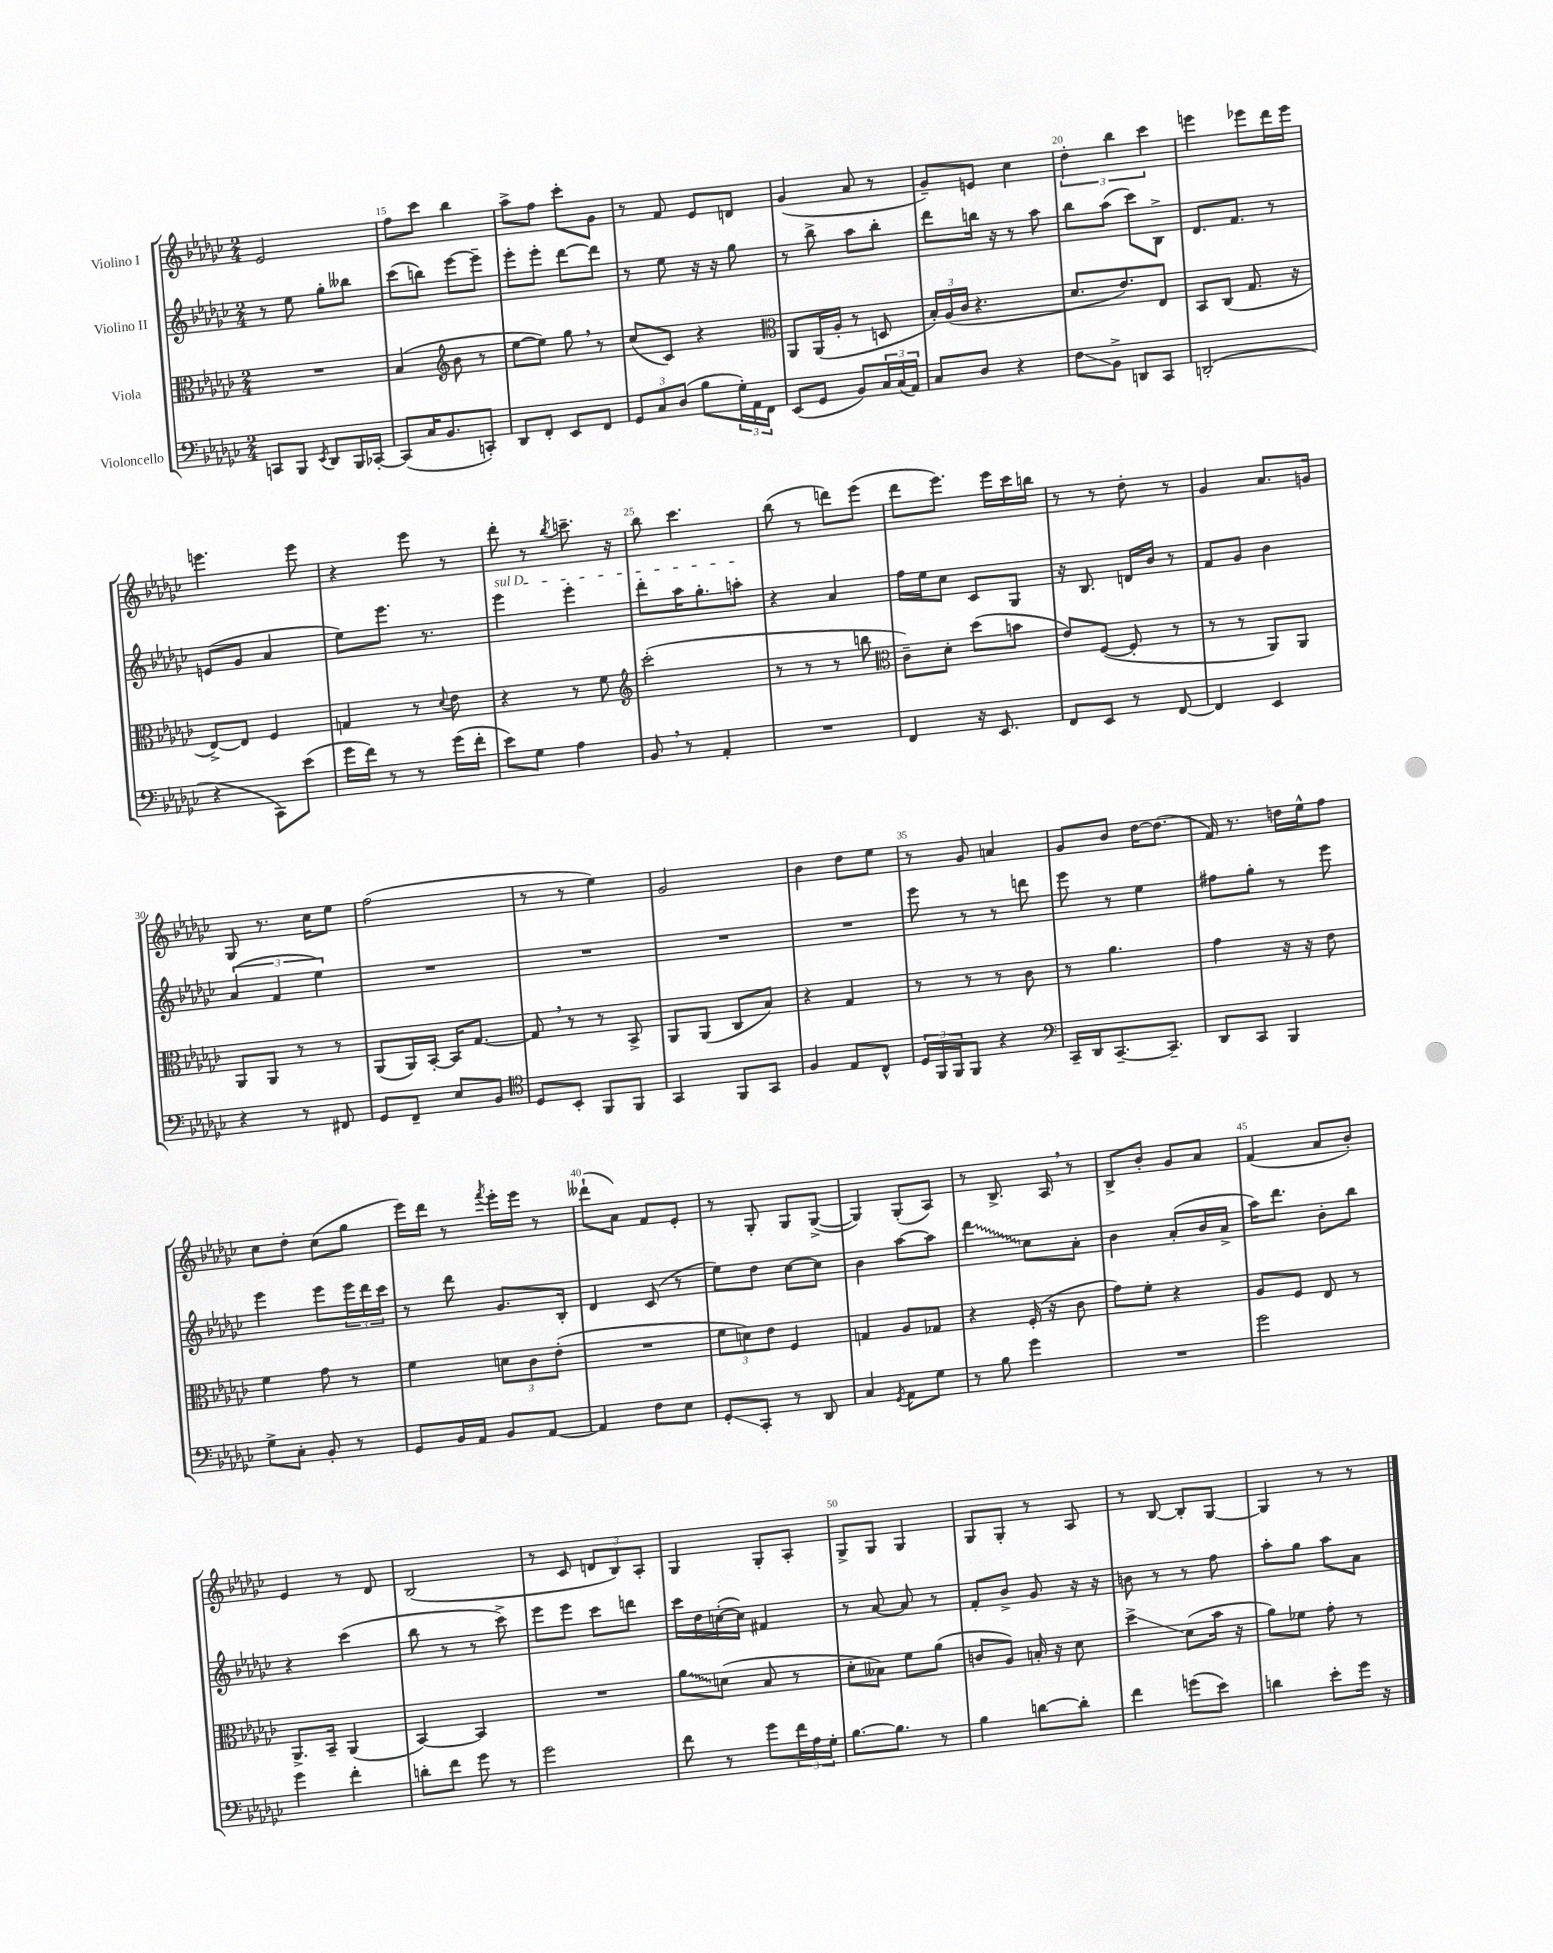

**kern	**kern	**kern	**kern
*staff4	*staff3	*staff2	*staff1
*clefF4	*clefC3	*clefG2	*clefG2
*k[b-e-a-d-g-c-]	*k[b-e-a-d-g-c-]	*k[b-e-a-d-g-c-]	*k[b-e-a-d-g-c-]
*M2/4	*M2/4	*M2/4	*M2/4
8CC	2r	8r	2e-
8BBB-	.	8ee-	.
8qEE-	.	.	.
8DD-	.	8gg-'	.
16BBB-	.	8bb--	.
[16CC-'	.	.	.
=	=	=	=
(8CC-]	(4B-	(8ccc-	8ff
16C-	.	8bb)	8ccc-
8.BB-	.	.	.
*	*clefG2	*	*
.	8b-	[8eee-	4bb-
8CC')	8r	8eee-~]	.
=	=	=	=
8DD-	[8ee-	8eee-'	8aa-^
8FF'	8ee-])	8eee-'	8ff
8EE-	8gg-	[8ddd-	8ccc-'
8FF	8r	8ddd-]	8g-
=	=	=	=
12GG-	(8cc-	8r	8r
12C-	.	.	.
.	8c-)	8ee-	8f
(12D-	.	.	.
8B-	4r	16r	8e-
.	.	16r	.
24G-')	.	8gg-	8d
24AA-	.	.	.
24FF	.	.	.
=	=	=	=
*	*clefC3	*	*
(8EE-	8AA-	8r	(4g-
8GG-	(16AA-	8bb-^	.
.	16A-'	.	.
8BB-)	8r	8aa-	8a-
24C-	8D	8bb-'	8r
(24C-	.	.	.
24AA-)	.	.	.
=	=	=	=
8C-	24B-')	8ddd-	8g-~)
.	(24A-	.	.
.	24c-	.	.
8D-	4.r	16bb	8e
.	.	16r	.
4r	.	8r	4cc-
.	.	8aa-	.
=	=	=	=
8F	8.d-	8bb-	6dd-'
8BB-^	.	(8aa-	.
.	.	.	6bb-
.	8.e-)	.	.
8DD	.	8ccc-)	.
.	.	.	6ccc-
8CC-	8E-	8B-^	.
=	=	=	=
(2DD'	8BB-	8.d-	4eee
.	(8C-	.	.
.	.	8.f	.
.	8.G-	.	8eee-
.	.	8r	16ddd-
.	16r	.	16eee-
=	=	=	=
4r	[8E-^)	(8e	4.eee
.	8E-]	8g-	.
8CC-)	4F	4a-	.
(8e-	.	.	8eee
=	=	=	=
16g-	4G	8ee-)	4r
16f)	.	.	.
8r	.	8.eee-	.
8r	8r	.	8eee-
.	.	8.r	.
.	8qqd-	.	.
(16g-	8e-	.	8r
16f'	.	.	.
=	=	=	=
8e-)	4r	4eee-	8ddd-'
8G-	.	.	8r
.	.	.	8qbb-
4A-	8r	4eee-'	8.ccc~
.	8f	.	.
.	.	.	16r
=	=	=	=
*	*clefG2	*	*
8BB-	(2ccc-'	8ddd-'	8bb-
8r	.	16aa-	4.ccc-
.	.	8.gg-'	.
4AA-'	.	.	.
.	.	8aa'	.
=	=	=	=
2r	8r	4r	(8bb-
.	8r	.	8r
.	8r	4a-	8ddd)
.	8bb	.	(8eee-
=	=	=	=
*	*clefC3	*	*
4FF	8c-~)	16ff	8ddd-
.	.	16ee-	.
.	8d-'	8cc-	8.eee-)
16r	(8dd-	8c-	.
8.EE-	.	.	16eee-
.	8b	8G-	16ccc-
.	.	.	16bb
=	=	=	=
8FF	8e-)	16r	8r
.	.	8.B-	.
8EE-	([8F	.	8r
8r	8F']	16d	8dd-'
.	.	16b-	.
[8FF	8r	8r	8r
=	=	=	=
4FF]	8r	8f	4g-
.	8r	8g-	.
4EE-	8AA-)	4b-	8.a-
.	8AA-	.	.
.	.	.	16g
=	=	=	=
4r	8AA-	(6a-	8G-
.	8AA-	.	8.r
.	.	6f	.
8r	8r	.	.
.	.	.	16cc-
.	.	6ee-)	.
8FF#	8r	.	8ee-
=	=	=	=
8GG-	(8AA-	2r	(2ff
8FF~	16AA-)	.	.
.	[16BB-'	.	.
8E-	16BB-]	.	.
.	[8.G-	.	.
8BB-	.	.	.
=	=	=	=
*clefC4	*	*	*
8D-	8G-]	2r	8r
8BB-'	8r	.	8r
8FF	8r	.	4ee-)
8FF	8BB-^	.	.
=	=	=	=
4GG-	8AA-	2r	2g-
.	(8AA-	.	.
8FF	8C-	.	.
8GG-	8B-)	.	.
=	=	=	=
4F	4r	2r	4b-
8E-	4G-	.	8dd-
8C-^^	.	.	8ee-
=	=	=	=
24D-	8r	8eee-	8r
24FF	.	.	.
24FF	.	.	.
8FF	8r	8r	8g-
4r	8r	8r	4a
.	8c-	8ddd	.
=	=	=	=
*clefF4	*	*	*
16CC-~	8r	8eee-	8g-
16DD-	.	.	.
[8.CC-~	4.a-	8r	8b-
.	.	4ee-	[16dd-
8.CC-~]	.	.	(8.dd-]
=	=	=	=
8DD-	4g-	8ff#	16f)
.	.	.	8.r
8CC-	.	8gg-'	.
4BBB-	16r	8r	16dd
.	16r	.	16ee-^^
.	8e-	8eee-	8ff
=	=	=	=
8G-^	4f	4eee-	8cc-
8C-'	.	.	8dd-'
8BB-'	8g-	8eee-	(8cc-
8r	8r	24eee-	8gg-
.	.	24ddd-	.
.	.	24ccc-	.
=	=	=	=
8GG-	4f	8r	16eee-)
.	.	.	16ddd-
16BB-	.	8ddd-	8r
16AA-	.	.	.
.	.	.	8qfff
8BB-	12d	8.g-	16eee-'
.	.	.	16eee-
.	12c-	.	.
[8AA-	.	.	8r
.	(12e-'	.	.
.	.	16B-'	.
=	=	=	=
4AA-]	2r	4d-	(8ddd--`
.	.	.	8a-)
8F	.	(8c-	8f
8E-	.	8r	8e-'
=	=	=	=
8GG-'	12f	8ee-)	8r
.	12d)	.	.
8CC-'	.	8dd-	8G-'
.	12e-	.	.
8r	4F	[8cc-	8G-
8DD-	.	8cc-]	([8G-^
=	=	=	=
4C-	4G	4b-	4G-])
8qGG-	.	.	.
8AA-	8A-	[8aa-	(8G-'
8G-	8G-	8aa-]	8A-)
=	=	=	=
8r	4r	4ddd-	8r
8B-	.	.	8.B-^
4g-	(16F'	8cc-	.
.	16r	.	16A-
.	8c-	8a-'	8r
=	=	=	=
2r	8g-)	4b-	8B-^
.	8f'	.	8b-'
.	4r	(8a-'	8g-
.	.	16b-	8a-
.	.	16a-^	.
=	=	=	=
2g-	8A-	16aa-)	(4f
.	.	8.ddd-	.
.	8F	.	.
.	8E-	8b-'	8a-
.	8r	8bb-	8b-')
=	=	=	=
4g-	8.AA-^	4r	4e-
.	16BB-~	.	.
4f'	(4AA-	(4ccc-	8r
.	.	.	8d-
=	=	=	=
8d'	[4BB-)	8bb-	(2B-
8f	.	8r	.
8g-	4BB-]	8r	.
8r	.	8ccc-^)	.
=	=	=	=
2g-	2r	8eee-	8r
.	.	8eee-	8c-
.	.	8ccc-	12d
.	.	.	12B-)
.	.	8ddd	.
.	.	.	12A-'
=	=	=	=
8f	8a-	16ccc-	4G-
.	.	16dd-	.
8r	(8d	([16cc'	.
.	.	16cc])	.
8g-	8B-	4f#	8G-'
24f	8r	.	8A-'
24A-	.	.	.
24G-'	.	.	.
=	=	=	=
[8.B-	8d-'	8r	8G-^
.	8B--)	[8a-	8G-
8.B-]	.	.	.
.	8f	8a-]	4G-
8r	(8a-	8r	.
=	=	=	=
4B-	8c	8f'	8G-
.	8A-)	8b-^	8G-'
[8d	16B'	8g-	8r
.	16r	.	.
8d']	8d-	16r	8A-
.	.	16r	.
=	=	=	=
4f	4dd-^	8b	8r
.	.	8r	[8B-
(8g	(8d-	8r	8B-']
8e-)	16b-	8ff	[8G-
.	16r	.	.
=	=	=	=
4d	8a-)	8aa-'	4G-]
.	8f-	8gg-	.
8e-'	8g-'	8aa-	8r
16g-	8r	8a-	8r
16r	.	.	.
==	==	==	==
*-	*-	*-	*-
